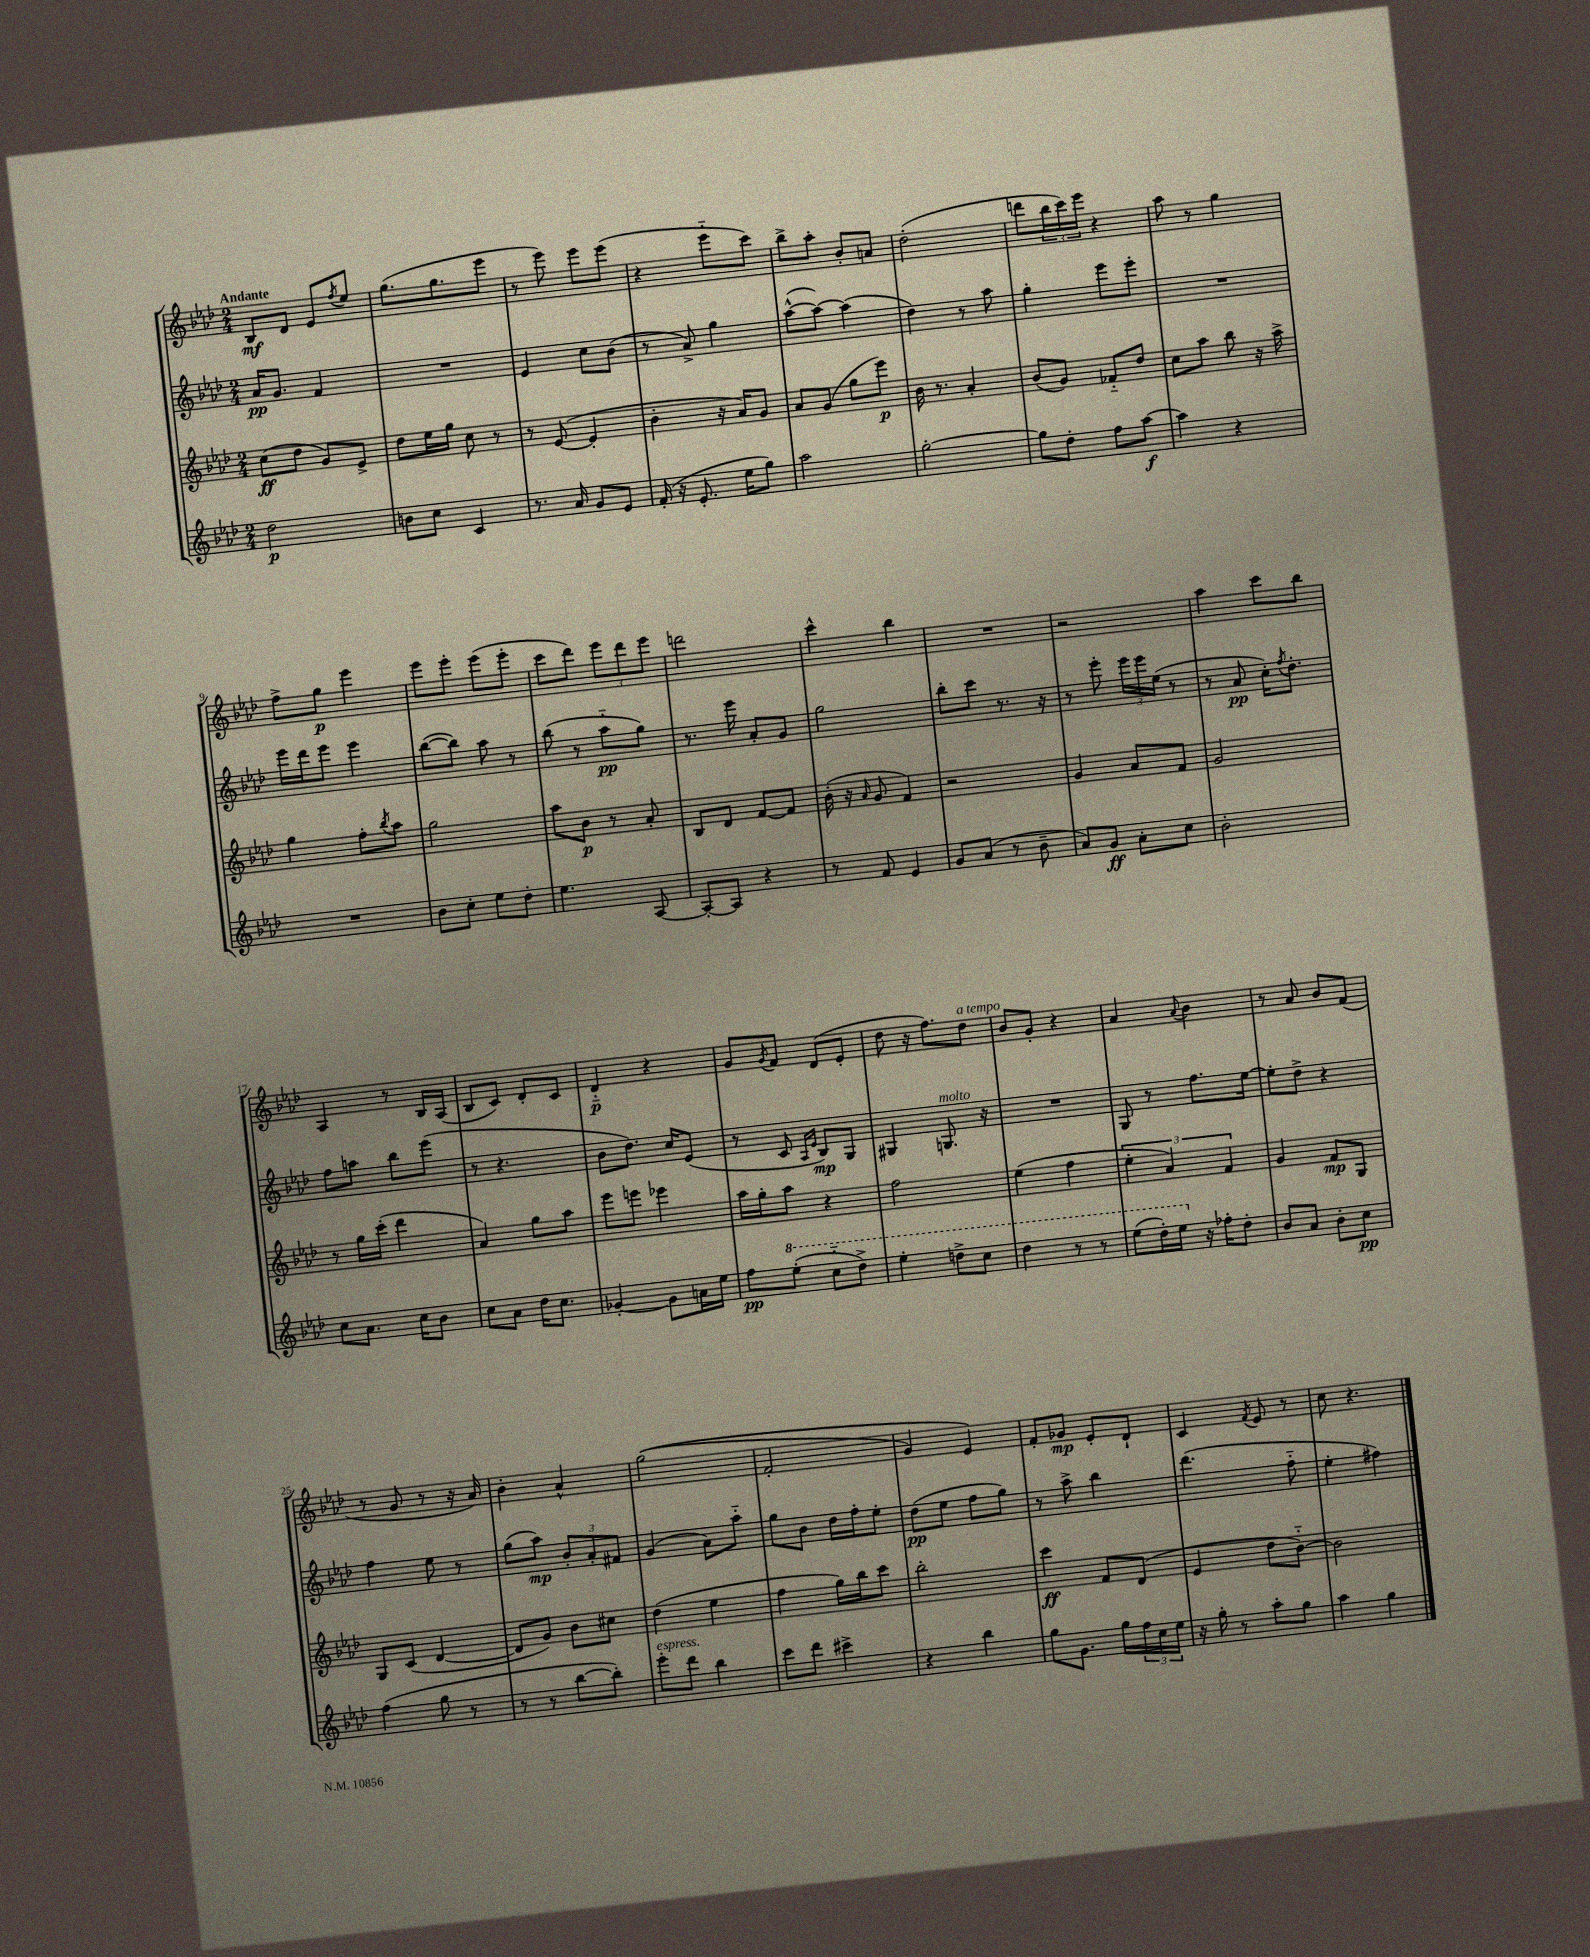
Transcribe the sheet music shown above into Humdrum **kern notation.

**kern	**kern	**kern	**kern
*staff4	*staff3	*staff2	*staff1
*clefG2	*clefG2	*clefG2	*clefG2
*k[b-e-a-d-]	*k[b-e-a-d-]	*k[b-e-a-d-]	*k[b-e-a-d-]
*M2/4	*M2/4	*M2/4	*M2/4
2dd-	(8cc	16a-	8B-
.	.	8.g	.
.	8dd-	.	8d-
.	8g)	4f	8e-
.	.	.	8qff
.	8e-^	.	8ee-
=	=	=	=
8b	8dd-	2r	(8.gg
8cc	16ee-	.	.
.	16gg	.	8.gg
4c	8cc	.	.
.	8r	.	8eee-
=	=	=	=
8.r	8r	4e-	8r
.	([8e-	.	8eee-)
16a-	.	.	.
8g	4e-']	8cc	8eee-
8e-	.	(8b-	(8eee-
=	=	=	=
(16f'	4b-'	8r	4r
16r	.	.	.
8.e-'	.	8a-^)	.
.	16r	4gg	8eee-'~
16ee-	16a-)	.	.
8gg)	8g	.	8ccc)
=	=	=	=
2aa-	8a-	([8aa-^^	8bb-^
.	(8g	8aa-_)	8aa-'
.	8gg	(4aa-]	8b-'
.	8eee-)	.	8a
=	=	=	=
[2gg'	16b-	4dd-)	(2dd-'
.	8.r	.	.
.	4a-'	8r	.
.	.	8aa-	.
=	=	=	=
8gg]	(8b-	4gg'	8ddd
8dd-'	8g)	.	24bb-
.	.	.	24ccc)
.	.	.	24eee-
8ff	8f-'~	8eee-	4r
[8aa-	8dd-	8eee-'	.
=	=	=	=
4aa-]	8cc	2r	8aa-
.	8aa-	.	8r
4r	8bb-	.	4gg
.	16r	.	.
.	16aa-^	.	.
=	=	=	=
2r	4gg	16eee-	8ff^
.	.	16ddd-	.
.	.	8eee-	8gg
.	8ff'	4eee-	4eee-
.	8qbb-	.	.
.	8aa-	.	.
=	=	=	=
8b-	2gg	([8bb-	8eee-
8cc'	.	8bb-])	8eee-'
8ee-	.	8aa-	(8eee-
8dd-'	.	8r	8eee-'
=	=	=	=
4.ee-	8aa-	(8bb-	8ccc
.	8b-	8r	8ddd-)
.	8r	8aa-'~	12eee-
.	.	.	12ddd-
[8A-	8a-'	8gg)	.
.	.	.	12eee-
=	=	=	=
8A-'_	8B-	8.r	2ddd
8A-]	8d-	.	.
.	.	16eee-	.
4r	[8f	8a-'	.
.	8f]	8g	.
=	=	=	=
8r	(16b-'	2gg	4ccc^^
.	16r	.	.
.	16qqa-	.	.
8f	8g	.	.
4e-	4f)	.	4bb-
=	=	=	=
8g	2r	8bb-'	2r
(8a-	.	8ccc	.
8r	.	8.r	.
8b-~	.	.	.
.	.	16r	.
=	=	=	=
8a-)	4g	8r	2r
8g	.	8eee-'	.
8a-'	8a-	24eee-	.
.	.	24eee-	.
.	.	(24ee-	.
8cc	8f	8r	.
=	=	=	=
2b-'	2g	8r	4aa-
.	.	8a-	.
.	.	16cc')	8ccc
.	.	8qff	.
.	.	8.dd-'	.
.	.	.	8bb-
=	=	=	=
8cc	8r	8ff	4A-
8.a-	16gg	8aa	.
.	(16ccc'	.	.
.	4ddd-	8bb-	8r
16cc	.	.	.
8b-	.	(8eee-	16B-
.	.	.	(16A-
=	=	=	=
8cc	4a-)	8r	8B-
8a-	.	4.r	8c)
16dd-	8gg	.	8d-'
8.cc	.	.	.
.	8aa-	.	8c
=	=	=	=
[4g-'	8eee-	8b-	4d-'~
.	8eee	8.dd-)	.
8g-]	4eee-	.	4r
.	.	16cc	.
16a	.	(8e-	.
16ee-	.	.	.
=	=	=	=
8ff	16aa-	8r	8g
.	16gg'	.	.
.	.	.	8qg
(8eee-'	8aa-	8c	8f
.	.	16qqA-	.
.	.	16qqe-	.
8ccc'~	4r	8B-)	(8d-
8ddd-^)	.	8G	8e-'
=	=	=	=
4eee-'	2ff	4G#	8dd-
.	.	.	16r
.	.	.	8.ff)
8ddd^	.	8.G	.
8ccc	.	.	8dd-
.	.	16r	.
=	=	=	=
4ddd-	(4ee-	2r	8b-
.	.	.	8g'
8r	4ff	.	4r
8r	.	.	.
=	=	=	=
(8eee-	6ee-'	8G	4a-
16ddd-')	.	8r	.
.	6a-)	.	.
16eee-	.	.	.
.	.	.	8qqa-
16r	.	8.ff	4b-
16ff-'	.	.	.
.	6f	.	.
8dd-'	.	.	.
.	.	[16ee-	.
=	=	=	=
8b-	4g	8ee-']	8r
8a-	.	8dd-^	8a-
8b-'	8f	4r	8b-
8cc	8G	.	(8f
=	=	=	=
(4ff	8G	4ff	8r
.	(8c	.	8g
8gg	[4d-	8ee-	8r
8r	.	8r	16r
.	.	.	16a-)
=	=	=	=
8r	8d-]	(8gg	4b-'
8r	8g)	8aa-)	.
[8bb-	8b-	12b-'	4a-^^
.	.	12a-'	.
8bb-'])	8cc#	.	.
.	.	12f#	.
=	=	=	=
8eee-'	(4dd-	(4g	&((2gg
8ddd-	.	.	.
4bb-	4ee-	8a-)	.
.	.	8aa-'~	.
=	=	=	=
8ccc	4ff	8gg	2f'
8ddd-	.	8b-	.
4ccc#^	16gg)	16dd-	.
.	16bb-	16ff'	.
.	8ccc	8ee-'	.
=	=	=	=
4r	2bb-'	(8dd-	4g)
.	.	8ee-	.
4bb-	.	8ff	4e-&)
.	.	8gg)	.
=	=	=	=
8gg	4ccc	8r	8f'
8.g	.	8aa-^	8g-
.	8f	4bb-	8e-'
16gg	.	.	.
24ff	(8d-	.	8d-`
24cc	.	.	.
24ee-	.	.	.
=	=	=	=
16r	4e-	(4.ddd-	4c
16gg'	.	.	.
8r	.	.	.
.	.	.	8qf
8aa-'	8dd-	.	8e-
8gg	[8b-'~)	8ff'~	8r
=	=	=	=
4aa-	2b-]	4ee-'	8cc
.	.	.	4.r
4gg	.	4ff#)	.
==	==	==	==
*-	*-	*-	*-
